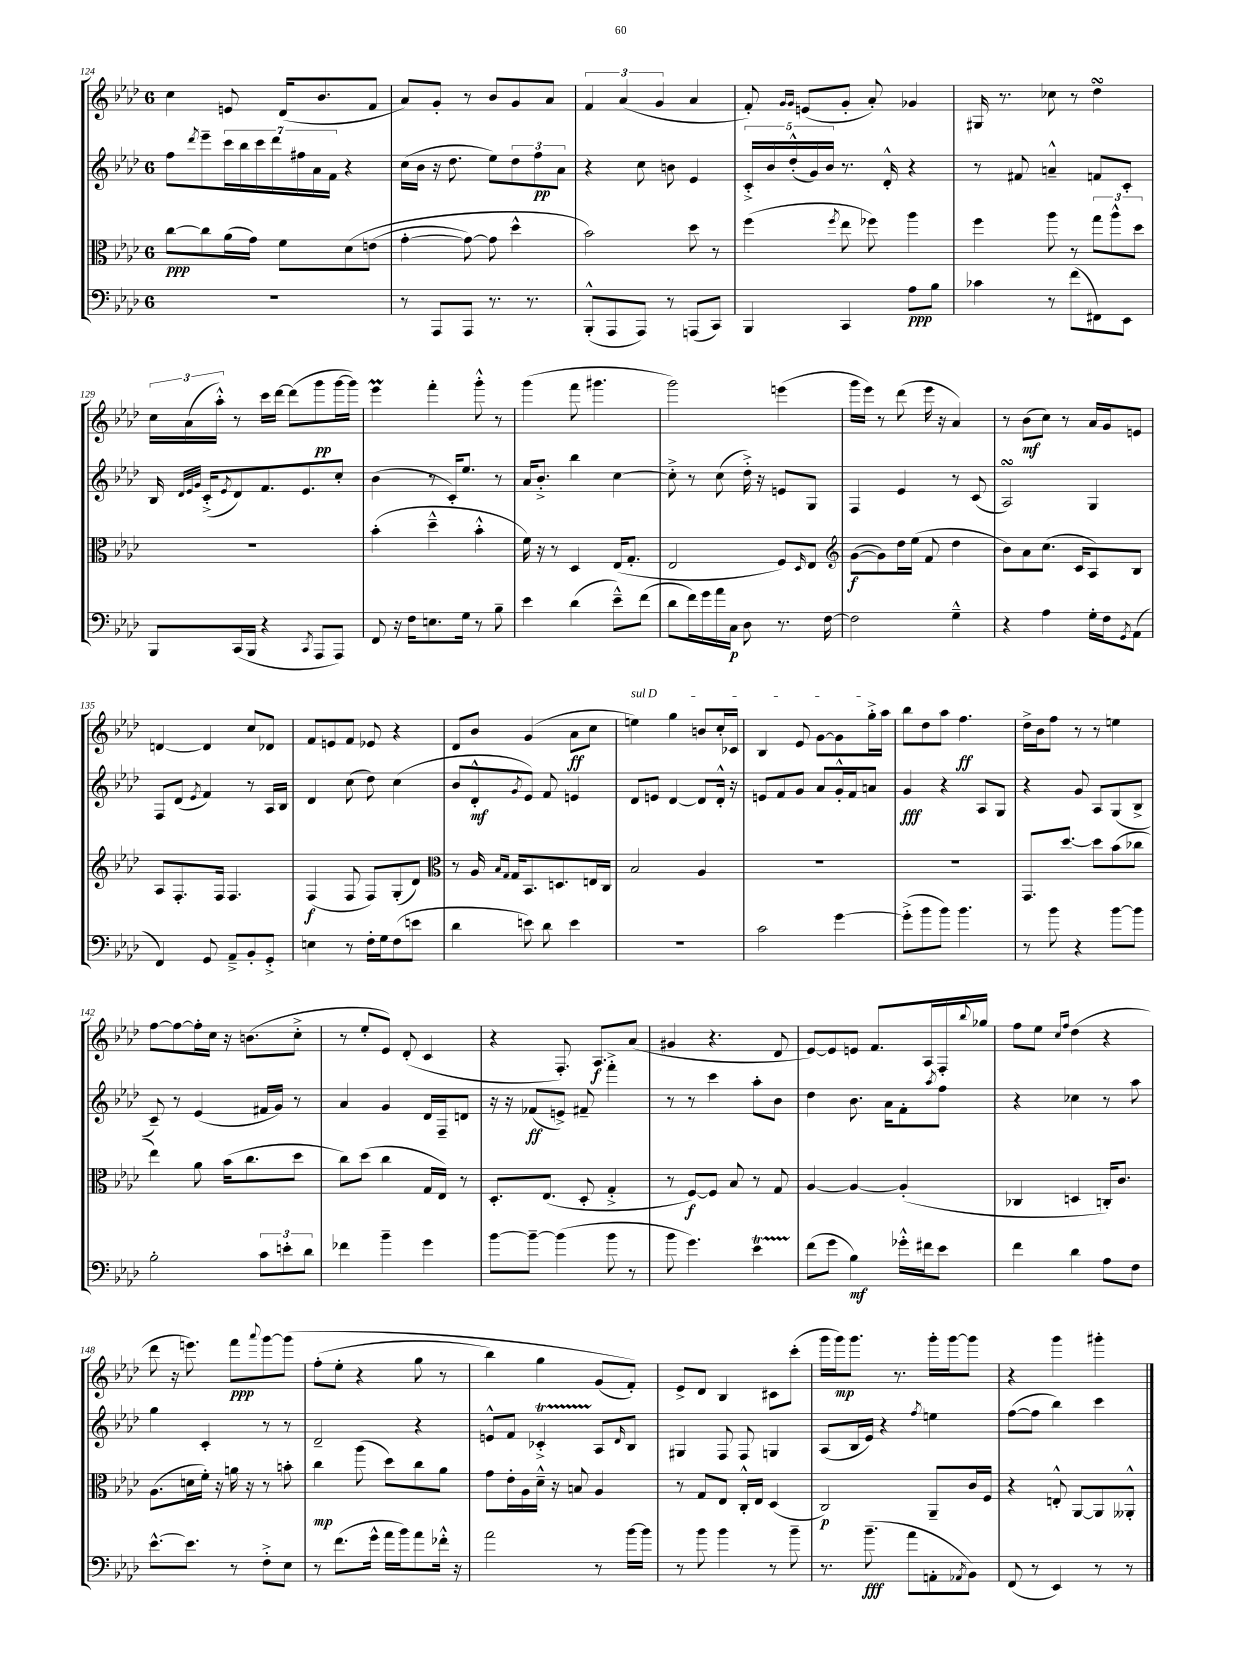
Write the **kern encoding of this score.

**kern	**kern	**kern	**kern
*staff4	*staff3	*staff2	*staff1
*clefF4	*clefC3	*clefG2	*clefG2
*k[b-e-a-d-]	*k[b-e-a-d-]	*k[b-e-a-d-]	*k[b-e-a-d-]
*M6/8	*M6/8	*M6/8	*M6/8
2.r	[8cc\L	8ff\L	4cc\
.	.	8qddd-/	.
.	8cc\]	8eee-~\	.
.	(16a-\L	28ccc\L	8e/
.	.	28bb-\	.
.	16g\JJ)	.	.
.	.	28ccc\	.
.	.	28ddd-\	.
.	8f\L	.	(16d-/LK
.	.	28ff#\	.
.	.	28a-\	.
.	.	.	8.b-/
.	.	28f\JJ	.
.	&(8d-\	4r	.
.	(8e\J	.	8f/J
=	=	=	=
8r	[4g'\	(16cc\LL	8a-/L)
.	.	16b-\JJ	.
8AAA-/L	.	16r	8g'/J
.	.	8.dd-\	.
8AAA-/J	8g\_)	.	8r
8.r	8g\]	8ee-\L)	8b-/L
.	4dd-^^\	12dd-\	8g/
8.r	.	.	.
.	.	12ff\	.
.	.	.	8a-/J
.	.	12a-\J	.
=	=	=	=
(8BBB-'^^/L	2b-\&)	4r	6f/
8AAA-/	.	.	.
.	.	.	(6a-/
8AAA-/J)	.	8cc\	.
.	.	.	6g/
8r	.	8b\	.
(8AAA/L	8dd-\	4e-/	4a-/
8CC/J)	8r	.	.
=	=	=	=
4BBB-/	(4ff\	20c'^/LL	8f'/)
.	.	20b-/	.
.	.	(20dd-'^^/	.
.	.	.	16qqg/LL
.	.	.	16qqg/JJ
.	.	.	(8e/L
.	.	20g/)	.
.	.	20b-/JJ	.
.	8qff/	.	.
4CC/	8ee-\	8.r	8g'/J
.	8ff-\)	.	8a-'/)
.	.	16d-'^^/	.
8A-\L	4aa-\	4r	4g-/
8B-\J	.	.	.
=	=	=	=
4c-\	4ff\	8r	16G#/
.	.	.	8.r
.	.	8f#/	.
8r	8aa-\	4a~^^/	8cc-\
(8f\L	8r	.	8r
8FF#\)	12gg\L	8f/L	4dd-\
.	12aa-^^\	.	.
8EE-\J	.	8c'/J	.
.	12dd-\J	.	.
=	=	=	=
8BBB-/L	2.r	16B-/	24cc\LL
.	.	.	(24a-\
.	.	32qqd-/LLL	.
.	.	32qqe-/	.
.	.	32qqg/JJJ	.
.	.	(16c'^/LK	.
.	.	.	24aa-'^^\JJ)
.	.	8qe-/	.
(16CC/L	.	8d-/)	8r
16BBB-/JJ	.	.	.
4r	.	8.f/	16ccc\LL
.	.	.	[16ddd-\JJ
.	.	.	(8ddd-\]L
.	.	8.e-/	.
8qCC/	.	.	.
8AAA-/L	.	.	8ggg\
8AAA-/J)	.	8cc'/J	[16ggg\L
.	.	.	16ggg\]JJ)
=	=	=	=
8FF/	(4b-'\	(4b-\	4eee-\
16r	.	.	.
16F\LK	.	.	.
8.E\	4dd-~^^\	8r	4fff'\
.	.	16c'/LK)	.
16G\Jk	.	8.ee-/J	.
8r	4b-'^^\	.	8ggg'^^\
8B-~\	.	8r	8r
=	=	=	=
4e-\	16f\)	16a-/LK	(4ggg\
.	16r	8.b-'^/J	.
.	8r	.	.
(4d-\	4D-/	4bb-\	8fff\
.	.	.	4.ggg#\
8e-~^^\L)	(16E-/LK	[4cc\	.
.	8.G'/J	.	.
(8f\J	.	.	.
=	=	=	=
8d-\L	2E-/	8cc'^\]	2ggg\)
16f\L)	.	8r	.
16g\	.	.	.
16a-\	.	(8cc\	.
16C\JJ	.	.	.
8D-\	.	16dd-'^\)	.
.	.	16r	.
8.r	8F/L)	8e/L	(4eee\
.	16qqD-/	.	.
.	8E-/J	8G/J	.
[16F\	.	.	.
=	=	=	=
*	*clefG2	*	*
2F\]	([8g\L	4F/	16ggg\LL
.	.	.	16eee-\JJ)
.	8g\])	.	8r
.	16dd-\L	4e-/	(8ddd-\
.	(16ee-\JJ	.	.
.	8f/	.	16eee-\
.	.	.	16r
4G~^^\	4dd-\	8r	4a-/)
.	.	(8c/	.
=	=	=	=
4r	8b-\L)	2A-/)	8r
.	8a-\	.	(8b-\L
4A-\	(8.cc\J	.	8cc\J)
.	.	.	8r
.	16c/LK	.	.
16G'\LL	8A-/)	4G/	16a-/LL
16F\J	.	.	16g/J
8qGG/	.	.	.
(8AA-\J	8B-/J	.	8e/J
=	=	=	=
4FF/)	8A-/L	8F/L	[4d/
.	8.F'/	(8d-/J	.
.	.	8qe-/	.
8GG/	.	4f/)	4d/]
.	16F/Jk	.	.
8AA-~^/L	4.F/	.	.
8BB-'/	.	8r	8cc/L
8GG'^/J	.	16A-/LL	8d-/J
.	.	16B-/JJ	.
=	=	=	=
4E\	(4F/	4d-/	8f/L
.	.	.	8e/
8r	8F/	(8cc\	8f/J
16F'\LL	8F/L)	8dd-\)	8e-/
16G\J	.	.	.
(8F\	(8G'/	(4cc\	4r
8e\J	8d-/J)	.	.
=	=	=	=
*	*clefC3	*	*
4d-\	8r	8b-/L	8d-/L
.	16A-/	8d-'^^/	8b-/J
.	16qqB-/LL	.	.
.	16qqG/JJ	.	.
.	16G/LK	.	.
.	.	8qg/	.
8e\)	8.BB-/	8e-/J)	(4g/
8d-\	.	8f/	.
.	8.D/	.	.
4e\	.	4e/	8a-\L
.	16E/L	.	8cc\J
.	16C/JJ	.	.
=	=	=	=
2.r	2B-/	8d-/L	4ee\)
.	.	8e/J	.
.	.	[4d-/	4gg\
.	4A-/	8d-/]L	8b/L
.	.	16d-'^^/Jk	16cc'/L
.	.	16r	16c-/JJ
=	=	=	=
2c\	2.r	8e/L	4B-/
.	.	8f/	.
.	.	8g/J	8e-/
.	.	8a-/L	[8g\L
[4g\	.	16g'^^/L	8g\]
.	.	16f/J	.
.	.	8a/J	16gg'^\L
.	.	.	16aa-\JJ
=	=	=	=
(8g'^\]L	2.r	4g/	8bb-\L
8b-\	.	.	8dd-\
8b-\J)	.	4r	8aa-\J
4.b-\	.	.	4.ff\
.	.	8A-/L	.
.	.	8G/J	.
=	=	=	=
8r	8.GG/L	4r	16dd-^\LL
.	.	.	16b-\J
8b-\	.	.	8ff\J
.	[8.dd-/J	.	.
4r	.	8g/	8r
.	8dd-\]L	8A-/L	8r
[8b-\L	(8b-\	(8G/	4ee\
8b-\]J	8cc-\J	8B-^/J	.
=	=	=	=
2B-'\	4ee-\)	8c~/)	[8ff\L
.	.	8r	8ff\_
.	8a-\	(4e-/	16ff'\]L
.	.	.	16cc\JJ
.	(16b-\LK	.	16r
.	8.cc\	.	(8.b\L
12c\L	.	16f#/LL	.
.	.	16g/JJ)	.
12e'\	.	.	.
.	8dd-\J	8r	8cc'^\J
12d-\J	.	.	.
=	=	=	=
4f-\	8cc\L)	4a-/	8r
.	(8dd-\J	.	8ee-'/L
4b-~\	4cc\	4g/	8e-/J)
.	.	.	(8d-'/
4g\	16G/LL	16d-/LL	4c/
.	16E-/JJ)	16F~/J	.
.	8r	8d/J	.
=	=	=	=
[8b-\L	8.D-'/L	16r	4r
.	.	16r	.
8b-~\_J	.	(8f-/L	.
.	(8.E-/J	.	.
(4b-\]	.	8e^/J)	8.F'/)
.	8D-'/	8f#~/	.
.	.	.	8.A-/L
8b-\	4G'^/	4fff'^\	.
8r	.	.	(8a-/J
=	=	=	=
8b-\	8r	8r	4g#/
4.g\)	[8F/L)	8r	.
.	8F/]J	4ccc\	4.r
.	8B-/	.	.
4e-\	8r	8aa-'\L	.
.	8G/	8b-\J	8d-/
=	=	=	=
(8f\L	[4A-/	4dd-\	[8e-/L)
8g\J	.	.	8e-/]
4B-\)	4A-/_	8.b-\	8e/J
.	.	.	8.f/L
.	.	16a-\LK	.
16g-'^^\LL	(4A-'/]	8f'\	.
16f#\J	.	.	16A-/L
.	.	8qaa-/	.
8e-\J	.	8ff\J	16F'/
.	.	.	8qqbb-/
.	.	.	16gg-/JJ
=	=	=	=
4f\	4C-/	4r	8ff\L
.	.	.	8ee-\J
.	.	.	16qqcc/LL
.	.	.	16qqff/JJ
4d-\	4D/	4cc-\	(4dd-\
8A-\L	16C'/LK)	8r	4r
.	8.c/J	.	.
8F\J	.	8aa-\	.
=	=	=	=
[8.e-^^\L	(8.A-\L	4gg\	8ddd-\
.	.	.	16r
8.e-\]J	16d\L	.	8.eee\)
.	16f'\JJ)	4c'/	.
.	16r	.	.
8r	16a\	.	8fff\L
.	16r	.	.
.	.	.	8qqaaa-/
8F'^\L	8r	8r	[8ggg\
8E-\J	8b'\	8r	&(8ggg\]J
=	=	=	=
8r	4cc\	2d-~/	(8ff'\L
(8.f\L	.	.	8ee-'\J
.	(8aa-\	.	4r
16g^^\Jk	.	.	.
16a-\LL	8dd-\L)	.	.
16b-\J)	.	.	.
8a-\	8cc\	4r	8gg\
16f-'^^\Jk	8a-\J	.	8r
16r	.	.	.
=	=	=	=
2a-\	8g\L	8e^^/L	4bb-\)
.	16e-'\L	8f/J	.
.	16A-\	.	.
.	16d-~^^\JJ	4c-'^/	4gg\
.	16r	.	.
.	8B/	.	.
8r	4A-/	8A-/L	(8g/L
.	.	16qqd-/	.
[16b-\LL	.	8B-/J	8f'/J)&)
16b-\]JJ	.	.	.
=	=	=	=
8r	8r	4G#/	8e-^/L
8b-\	8G/L	.	8d-/J
4b-\	8E-/J	8F/	4B-/
.	16C'^^/LL	8F/	.
.	16E-/JJ	.	.
8r	(4D-/	4G/	8c#\L
8b-~\	.	.	(8ccc'\J
=	=	=	=
8.r	2C/)	(8A-/L	16ggg\LL
.	.	.	16ggg\J)
.	.	16B-/L	8.ggg\J
(8.b-~\	.	16e-/JJ)	.
.	.	4r	.
.	.	.	8.r
8a-\L	.	.	.
.	.	8qff/	.
8AA'\	8AA-~/L	4ee\	16ggg'\LL
.	.	.	[16ggg\J
8qAA-/	.	.	.
8BB-\J)	16c/L	.	8ggg\]J
.	16F/JJ	.	.
=	=	=	=
(8FF/	4r	([8ff\L	4r
8r	.	8ff\]J	.
4EE-/)	8E'^^/	4bb-\)	4ggg\
.	[8AA-/L	.	.
8r	8AA-/]	4ccc\	4ggg#'\
8r	8AA--'^^/J	.	.
==	==	==	==
*-	*-	*-	*-
